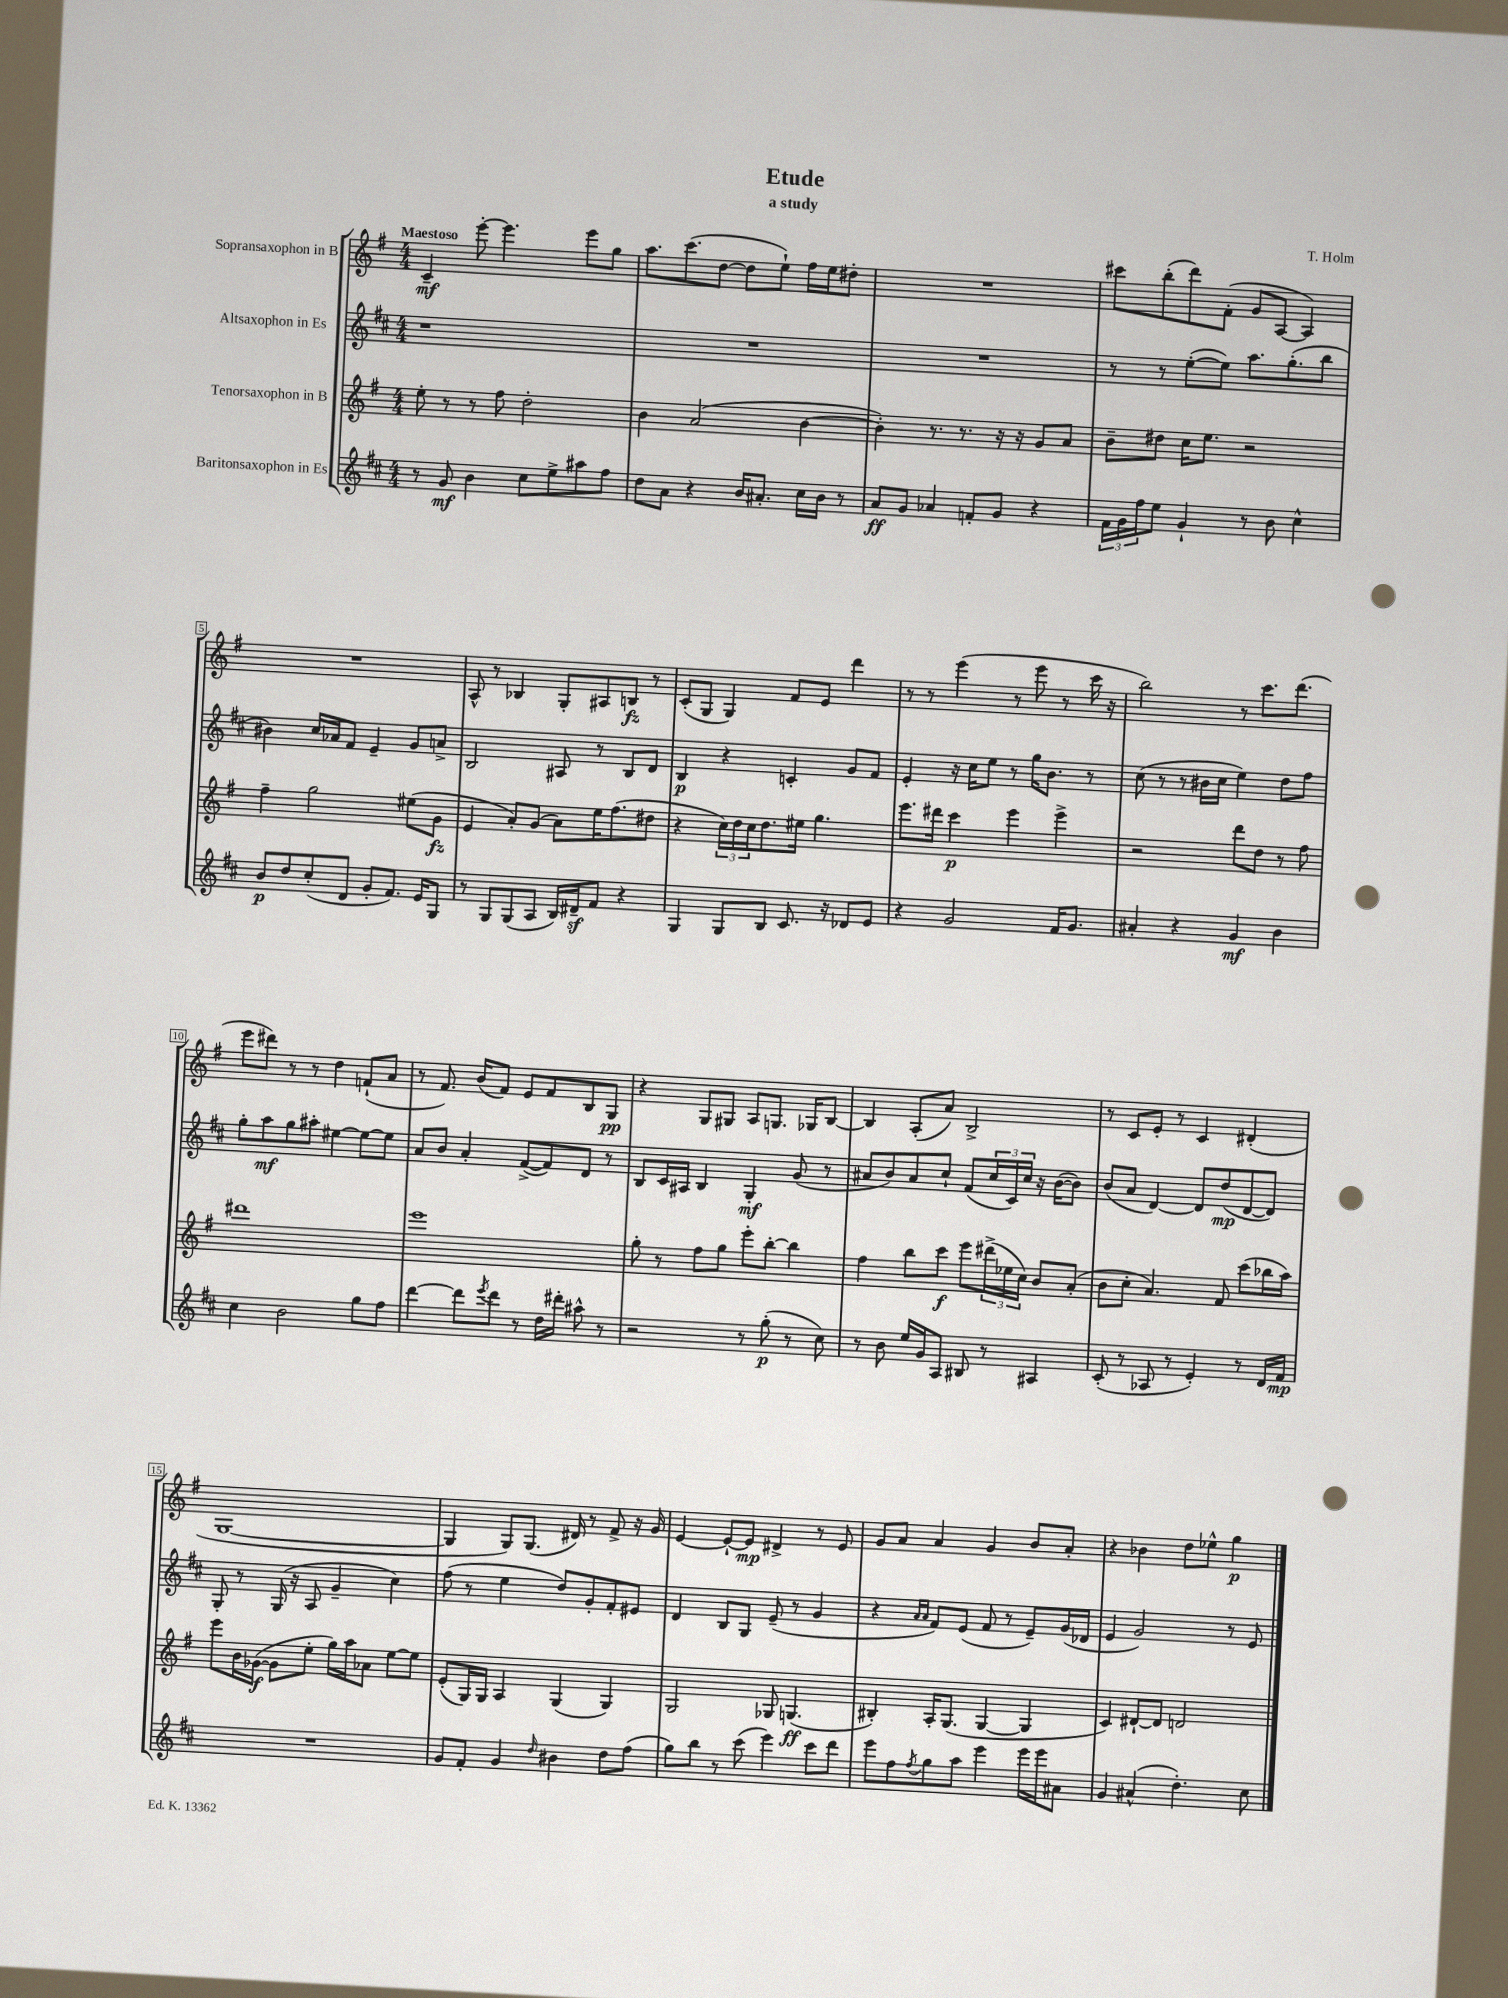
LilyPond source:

\header { title = "Etude" composer = "T. Holm" subtitle = "a study" }
<<
\new StaffGroup <<
\new Staff = "s0" \with { instrumentName = "Sopransaxophon in B" } {
    \clef treble \key g \major \numericTimeSignature \time 4/4 \tempo "Maestoso"
    c'4--\mf e'''8~-. e'''4. e'''8 g''8 |
    a''8. c'''8.( d''8~ d''8 e''8-!) fis''16 e''16 dis''8-. |
    R1 |
    cis'''8 b''8-.( d'''8) fis'8-.( g'8 a8~ a4) |
    R1 |
    a8-^ r8 bes4 g8-. ais8 b8\fz r8 |
    c'8-.( g8 g4) fis'8 e'8 d'''4 |
    r8 r8 e'''4( r8 e'''8 r8 c'''16 r16 |
    b''2) r8 c'''8. d'''8.( |
    e'''8 dis'''8) r8 r8 d''4 f'8-!( a'8 |
    r8 fis'8.) b'16( fis'8) e'8 fis'8 b8 g8\pp |
    r4 g8 gis8 a8 g8. ges16 b8~ |
    b4 a8-.( a'8) b2-> |
    r8 c'8 e'8-. r8 c'4 dis'4-.( |
    g1~ |
    g4 g8) g8.( dis'16) r8 fis'8-> r16 g'16 |
    e'4~ e'8~-! e'8\mp dis'4-> r8 e'8 |
    g'8 a'8 a'4 g'4 b'8 a'8-. |
    r4 bes'4 d''8 ees''8-^ g''4\p \bar "|." |
}
\new Staff = "s1" \with { instrumentName = "Altsaxophon in Es" } {
    \clef treble \key d \major \numericTimeSignature \time 4/4
    r1 |
    R1 |
    R1 |
    r8 r8 e''8~-.( e''8) a''8. g''8.-.( b''8 |
    bis'4) cis''16 aes'16 fis'8 e'4-- g'8 a'8-> |
    b2 ais8 r8 b8 d'8 |
    b4\p r4 c'4-. g'8 fis'8 |
    e'4-. r16 cis''16 e''8 r8 g''16 b'8. r8 |
    cis''8( r8 r8 bis'16 cis''16 e''4) d''8 fis''8 |
    g''8-. a''8\mf g''8 ais''8-. eis''4~ eis''8~ eis''8 |
    a'8 b'8 a'4-. fis'8~->( fis'8) d'8 r8 |
    b8 cis'16 ais16 b4 g4-.\mf g'8( r8 |
    ais'8 b'8) ais'8 cis''8-! fis'8( \tuplet 3/2 { cis''16 cis'16) cis''16 } r16 b'16~( b'8) |
    b'8( a'8 d'4~) d'8 d''8\mp( d'8~ d'8) |
    g8-. r8 g16( r16 a8 g'4-- cis''4) |
    fis''8( r8 e''4 d''8) g'8-. fis'8-. eis'8 |
    d'4 b8 g8 e'8--( r8 g'4 |
    r4 \grace { a'16 a'16 } fis'8) e'8( fis'8 r8 e'8--) g'16( des'16 |
    e'4 g'2) r8 e'8 \bar "|." |
}
\new Staff = "s2" \with { instrumentName = "Tenorsaxophon in B" } {
    \clef treble \key g \major \numericTimeSignature \time 4/4
    e''8-. r8 r8 fis''8 d''2-. |
    b'4 a'2( b'4~ |
    b'4-.) r8. r8. r16 r16 g'8 a'8 |
    b'8-- dis''8 c''16 e''8. r2 |
    fis''4-- g''2 eis''8( g'8\fz |
    e'4 a'8-.) g'8( a'8) e''16 fis''8.( dis''8 |
    r4 \tuplet 3/2 { c''16) d''16 c''16 } d''8. eis''16 g''4. |
    e'''8. dis'''16 c'''4\p e'''4 e'''4-> |
    r2 d'''8 d''8 r8 fis''8 |
    dis'''1 |
    e'''1 |
    g''8-. r8 fis''8 g''8 e'''8-. b''8~-. b''4 |
    fis''4 b''8 c'''8\f e'''8 \tuplet 3/2 { dis'''16->( ees''16 c''16) } b'8 a'8-.( |
    b'8 c''8-. a'4.) fis'8 c'''8( bes''16 a''16) |
    e'''8 b'16 ges'16~\f( ges'8 e''8-. g''16) a''16 aes'8 e''8~ e''8 |
    e'8-.( g16) g16 a4 g4( g4) |
    g2 ges8 g4.\ff( |
    bis4-.) a16-. g8.( g4~ g4 |
    c'4) dis'8~-! dis'8 d'2 \bar "|." |
}
\new Staff = "s3" \with { instrumentName = "Baritonsaxophon in Es" } {
    \clef treble \key d \major \numericTimeSignature \time 4/4
    r8 g'8\mf b'4 cis''8 e''8-> ais''8 fis''8 |
    d''8 a'8 r4 b'16 ais'8.-. cis''16 b'16 r8 |
    a'8\ff g'8 aes'4 f'8-. g'8 r4 |
    \tuplet 3/2 { fis'16 g'16 fis''16 } e''8 g'4-! r8 b'8 cis''4-^ |
    b'8\p d''8 cis''8-.( d'8 g'8-. fis'8.) e'16 g8 |
    r8 g8 g8( a8 b16) dis'16--\sf fis'8 r4 |
    g4 g8 b8 cis'8. r16 des'8 e'8 |
    r4 g'2 fis'16 g'8. |
    ais'4-. r4 g'4\mf b'4 |
    cis''4 b'2 g''8 fis''8 |
    d'''4~ d'''8 \acciaccatura { e'''8 } d'''8 r8 d''16 dis'''16-. ais''8-^ r8 |
    r2 r8 g''8-.\p( r8 cis''8) |
    r8 b'8 e''16 g'16 a8 bis8 r8 ais4 |
    cis'8-.( r8 aes8 r8 e'4-.) r8 d'16 fis'16\mp |
    R1 |
    g'8 fis'8-. g'4 \grace { d''16 } bis'4 d''8 fis''8( |
    g''8) b''8 r8 cis'''8( e'''4) cis'''8 d'''8 |
    e'''8 fis''8 \acciaccatura { fis''8 } g''8 a''8 e'''4 e'''16 e'''16 ais'8 |
    g'4 ais'4-^( d''4.-.) cis''8 \bar "|." |
}
>>
>>
\layout { \context { \Score \override BarNumber.stencil = #(make-stencil-boxer 0.1 0.3 ly:text-interface::print) } }
